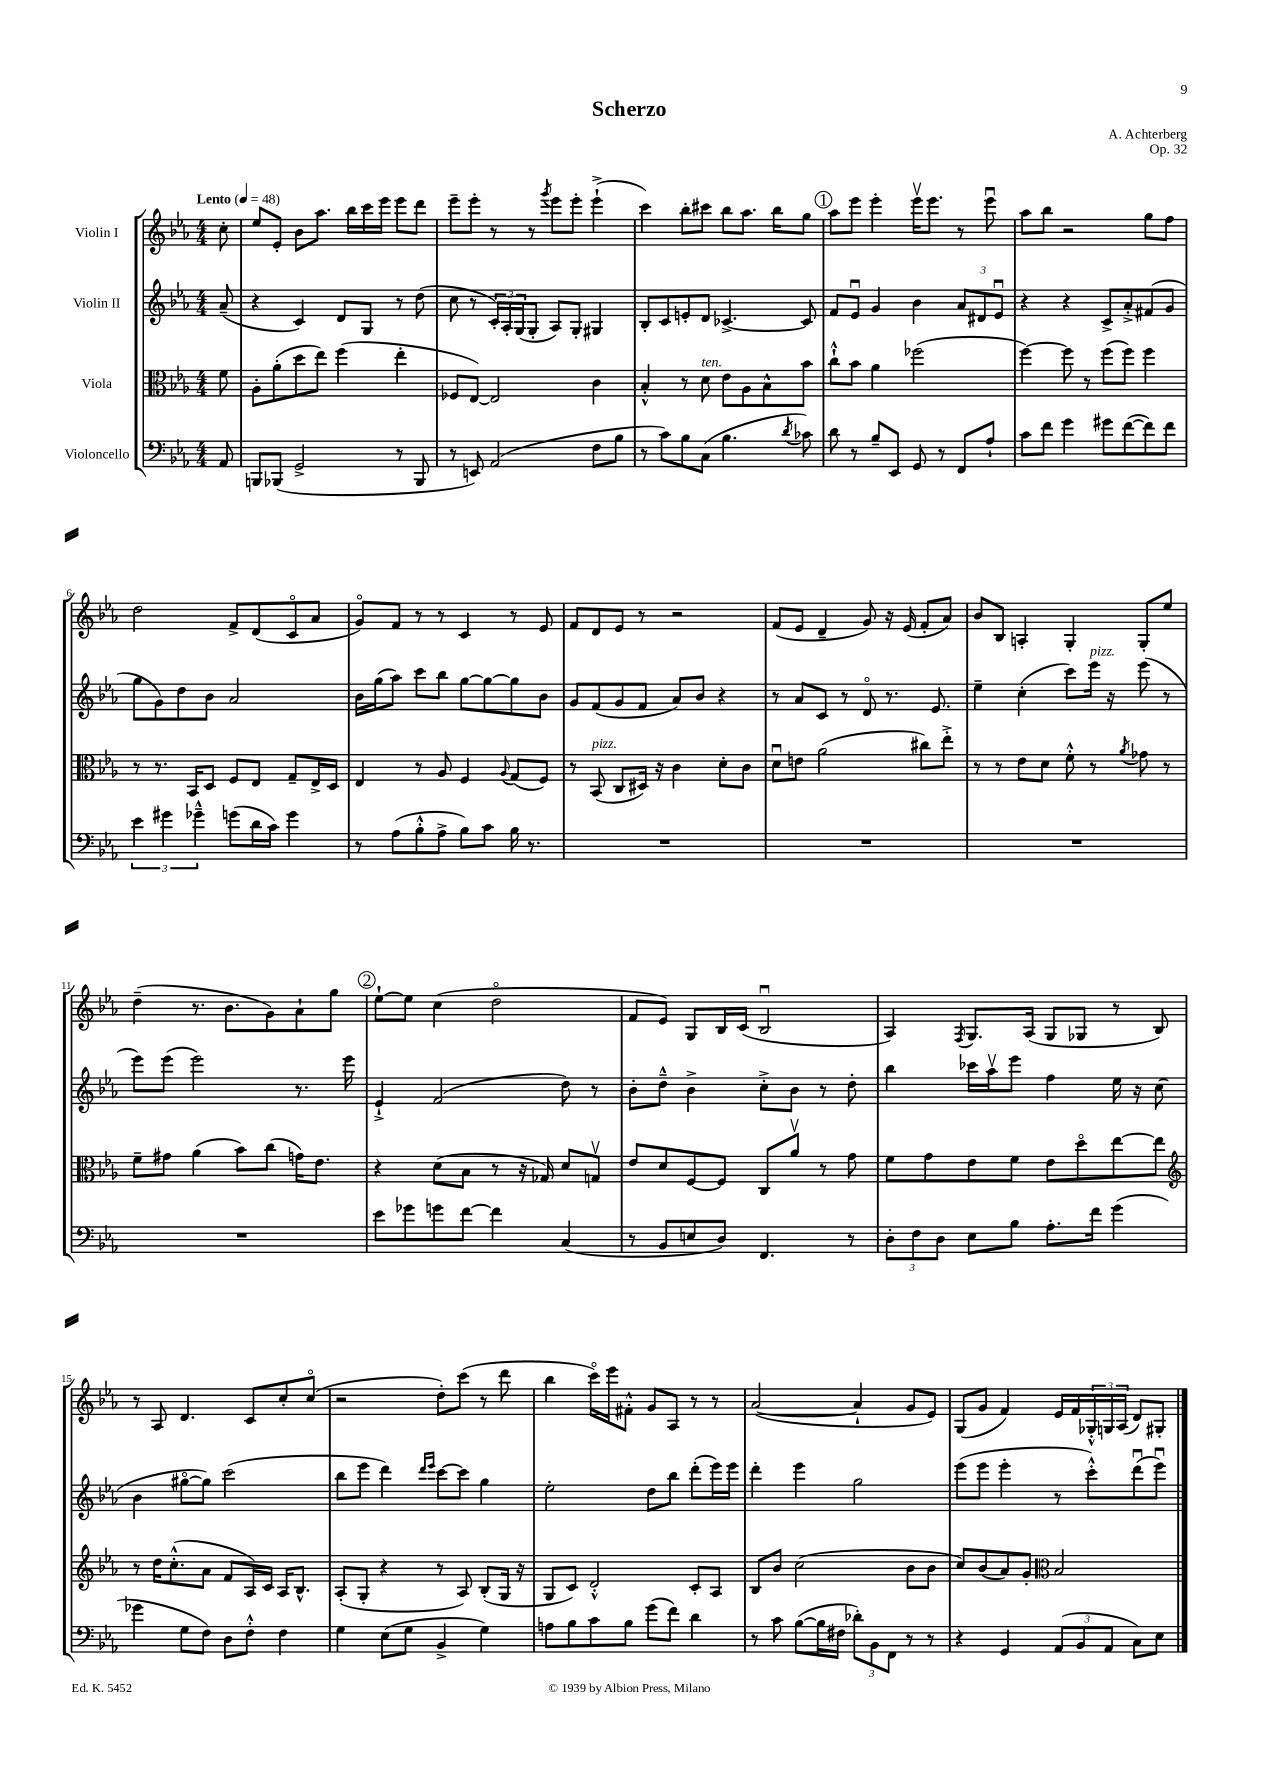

**kern	**kern	**kern	**kern
*staff4	*staff3	*staff2	*staff1
*clefF4	*clefC3	*clefG2	*clefG2
*k[b-e-a-]	*k[b-e-a-]	*k[b-e-a-]	*k[b-e-a-]
*M4/4	*M4/4	*M4/4	*M4/4
*MM48	*MM48	*MM48	*MM48
8AA-	8f	(8a-~	8cc'
=	=	=	=
8BBB	8A-'	4r	8ee-
(8BBB-	(8a-'	.	8e-'
2GG^	8dd	4c)	8b-
.	8ee-)	.	8.aa-
.	(4ff	8d	.
.	.	.	16bb-
.	.	8G	16ccc
.	.	.	16eee-
8r	4ee-'	8r	8eee-
8BBB-	.	(8dd	8ddd
=	=	=	=
8r	8F-	8cc	8eee-~
8EE)	[8E-)	8r	8eee-'
(2AA-	2E-]	24c')	8r
.	.	24A-'	.
.	.	(24G	.
.	.	8G'	8r
.	.	.	8qggg
.	.	8A-)	8eee-
.	.	8G'	8eee-'
8F	4c	4G#	(4eee-`^
8B-	.	.	.
=	=	=	=
8r	4B-'^^	8B-'	4ccc)
8c)	.	8c	.
8B-	8r	8e'	8bb-'
(8C	8d	8d	8ccc#
4.B-	8e-	[4.c-^	8bb-
.	8A-	.	8.aa-
.	8B-^^	.	.
.	.	.	16bb-
8qd	.	.	.
8c-)	8b-	8c-]	8gg
=	=	=	=
8d	8cc`^^	8f	8aa-
8r	8b-	8e-u	8eee-
8B-~	4a-	4g	4eee-'
8EE-	.	.	.
8GG	(2ff-	4b-	16eee-v
.	.	.	8.eee-
8r	.	.	.
8FF	.	12a-	8r
.	.	12d#	.
8A-`	.	.	8eee-u
.	.	12e-u	.
=	=	=	=
8c	[4ff)	4r	8aa-
8f	.	.	8bb-
4g	8ff]	4r	2r
.	8r	.	.
8g#	(8ff	8c^	.
([8f	8ff)	8a-'^	.
8f])	4ff	(8f#	8gg
8f	.	8g	8ff
=	=	=	=
6e-	8r	8gg	2dd
.	8.r	8g)	.
6g#	.	.	.
.	.	8dd	.
.	16BB-	.	.
6g-~^^	.	.	.
.	8D	8b-	.
(8g	8F	2a-	8f^
16d	8E-	.	(8d
16c)	.	.	.
4g	8G~	.	8co
.	16E-^	.	8a-
.	16D	.	.
=	=	=	=
8r	4E-	16b-	8go)
.	.	(16gg	.
(8A-	.	8aa-)	8f
8B-'^^	8r	8ccc	8r
8A-^	8A-	8bb-	8r
8B-)	4F	[8gg	4c
8c	.	8gg_	.
.	8qqA-	.	.
16B-	(8G	8gg]	8r
8.r	.	.	.
.	8F)	8b-	8e-
=	=	=	=
1r	8r	8g	8f
.	(8BB-	(8f	8d
.	8C	8g	8e-
.	16D#)	8f	8r
.	16r	.	.
.	4c	8a-)	2r
.	.	8b-	.
.	8d'	4r	.
.	8c	.	.
=	=	=	=
1r	8du	8r	(8f
.	8e	8a-	8e-
.	(2a-	8c	4d~
.	.	8r	.
.	.	8do	8g)
.	.	8.r	16r
.	.	.	(16e-
.	8cc#)	.	8f'
.	.	8.e-	.
.	8ee-'^	.	8a-)
=	=	=	=
1r	8r	4ee-~	8b-
.	8r	.	8B-
.	8e-	(4cc'	4A'
.	8d	.	.
.	8f'^^	8ccc)	4G'
.	8r	16eee-	.
.	.	16r	.
.	8qa-	.	.
.	8g-	(8eee-	8G'
.	8r	8r	8ee-
=	=	=	=
1r	8f~	8eee-)	(4dd~
.	8g#	(8eee-	.
.	(4a-	2eee-)	8.r
.	.	.	8.b-
.	8b-)	.	.
.	(8cc	.	8g)
.	16g)	8.r	8a-`
.	8.e-	.	.
.	.	.	8gg
.	.	16eee-	.
=	=	=	=
8e-	4r	4e-`^	[8ee-`
8g-	.	.	8ee-]
8g	(8d	(2f	(4cc
[8f	8B-	.	.
4f]	8r	.	2ddo
.	16r	.	.
.	16G-)	.	.
(4C	8d	8dd)	.
.	8Gv	8r	.
=	=	=	=
8r	8e-	8b-'	8f
8BB-	8d	8dd~^^	8e-)
8E	[8F	4b-^	8G
8D)	8F]	.	16B-
.	.	.	(16c
4.FF	8C	8cc'^	2B-u
.	8a-v	8b-	.
.	8r	8r	.
8r	8g	8dd'	.
=	=	=	=
12D'	8f	4bb-	4A-)
12F	.	.	.
.	8g	.	.
12D	.	.	.
.	.	.	8qF
8E-	8e-	16ccc-	8.G
.	.	16aa-v	.
8B-	8f	8eee-	.
.	.	.	(16A-
8.A-'	8e-	4ff	8G
.	8ddo	.	8G-
16f	.	.	.
(4g	[8ee-	16ee-	8r
.	.	16r	.
.	8ee-]	(8cc	8B-)
=	=	=	=
*	*clefG2	*	*
4g-	8r	4b-	8r
.	16dd	.	8A-
.	(8.cc'^^	.	.
8G	.	[8gg#o	4.d
8F)	8a-	8gg#])	.
8D	8f	(2ccc	.
8F'^^	16A-)	.	8c
.	16c	.	.
4F	16A-	.	8cc'
.	8.B-^^	.	.
.	.	.	(8cco
=	=	=	=
4G	(8A-'	8bb-	2r
.	8G'	8eee-	.
(8E-	4r	4ddd)	.
8G	.	.	.
.	.	16qqddd	.
.	.	16qqeee-	.
4BB-^	8r	[8ccc	8dd')
.	8A-)	8ccc]	(8ccc
4G)	(8B-'	4gg	8r
.	16G	.	8ddd
.	16r	.	.
=	=	=	=
8A	8G	2ee-'	4bb-
8B-	8c)	.	.
8c	2d'^^	.	16ccco)
.	.	.	16eee-
8B-	.	.	8f#'^^
(8g	.	8dd	8g
8f)	.	8bb-	8A-
4d	8c'	(8ddd'	8r
.	8A-	16eee-)	8r
.	.	16eee-	.
=	=	=	=
8r	8B-	4ddd'	([2a-
8c	8b-	.	.
([8B-	(2cc	4eee-	.
16B-]	.	.	.
16F#	.	.	.
12d-')	.	2gg	4a-`]
12BB-	.	.	.
12FF	.	.	.
8r	8b-	.	8g
8r	8b-	.	8e-)
=	=	=	=
4r	8cc)	(8eee-	(8G
.	(8b-	8eee-	8g
4GG	8a-)	4eee-'	4f)
.	8g'	.	.
*	*clefC3	*	*
(12AA-	2B-	8r	16e-
.	.	.	16f
12BB-	.	.	.
.	.	8ccc'^^)	24G-'^^
12AA-	.	.	24G
.	.	.	(24A-
8C)	.	(8dddu	8d)
8E-	.	8eee-u)	8G#'
==	==	==	==
*-	*-	*-	*-
